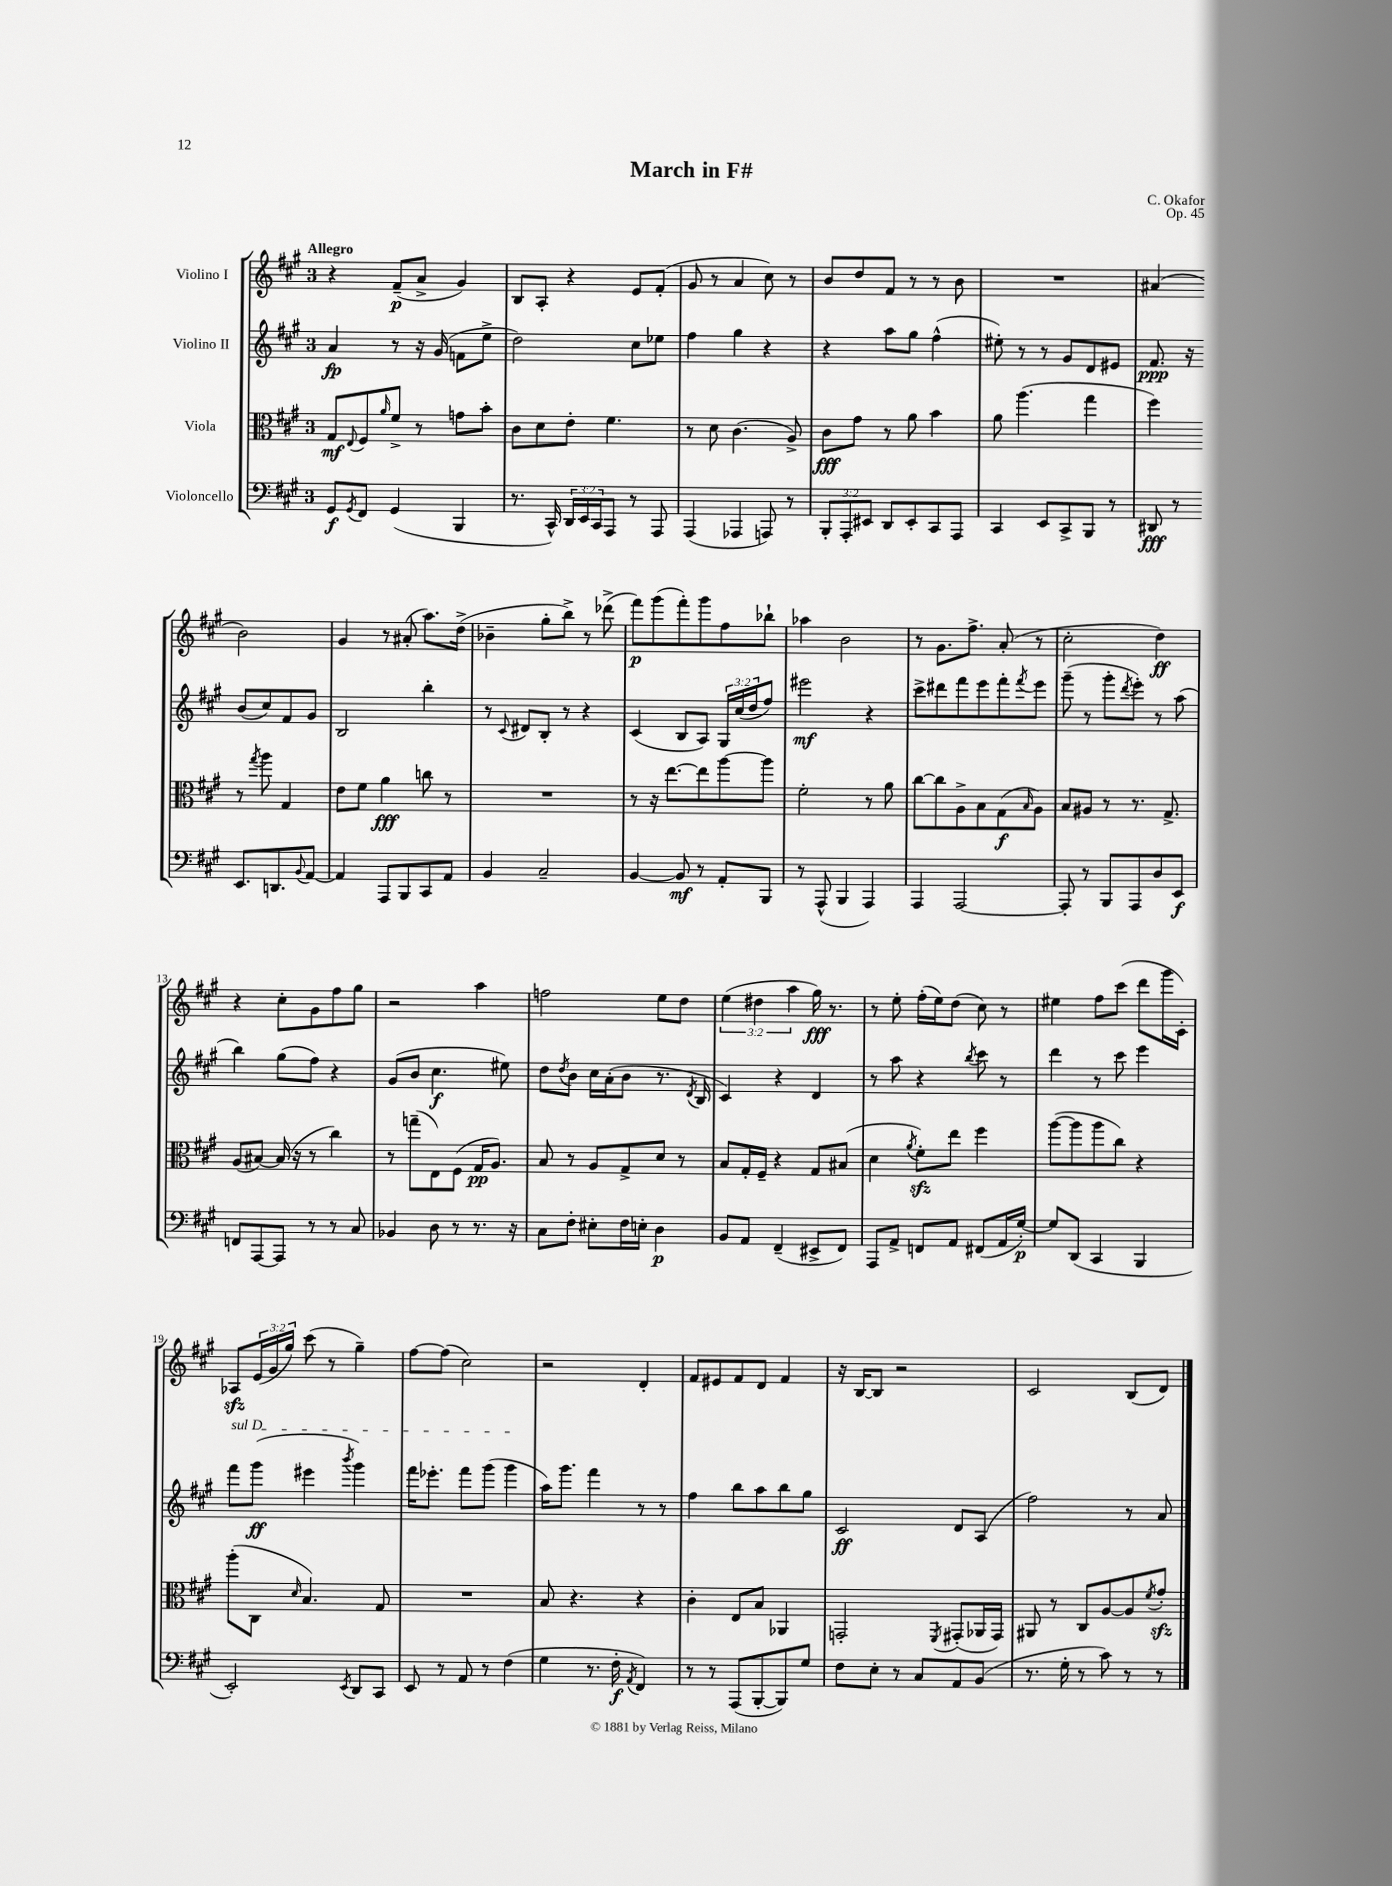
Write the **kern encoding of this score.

**kern	**dynam	**kern	**dynam	**kern	**dynam	**kern	**dynam
*part4	*part4	*part3	*part3	*part2	*part2	*part1	*part1
*staff4	*staff4	*staff3	*staff3	*staff2	*staff2	*staff1	*staff1
*I"Violoncello	*	*I"Viola	*	*I"Violino II	*	*I"Violino I	*
*clefF4	*	*clefC3	*	*clefG2	*	*clefG2	*
*k[f#c#g#]	*	*k[f#c#g#]	*	*k[f#c#g#]	*	*k[f#c#g#]	*
*M3/4	*	*M3/4	*	*M3/4	*	*M3/4	*
=1	=1	=1	=1	=1	=1	=1	=1
!	!	!	!	!	!	!LO:TX:a:B:t=Allegro	!
8GG#/L	f	8G#/L	mf	4a/	fp	4r	.
8qGG#/	.	8qqE/	.	.	.	.	.
8FF#/J	.	8F#/	.	.	.	.	.
.	.	16qqa/	.	.	.	.	.
(4GG#/	.	8f#^/J	.	8r	.	(8f#~/L	p
.	.	8r	.	16r	.	8a^/J	.
.	.	.	.	(16g#/	.	.	.
4BBB/	.	8gn\L	.	8fn\L	.	4g#/)	.
.	.	8b'\J	.	8ee^\J	.	.	.
=2	=2	=2	=2	=2	=2	=2	=2
8.r	.	8c#\L	.	2dd\)	.	8B/L	.
.	.	8d\	.	.	.	8A'/J	.
16CC#^^/)	.	.	.	.	.	.	.
24DD/LL	.	8e'\J	.	.	.	4r	.
24EE/	.	.	.	.	.	.	.
24CC#/J	.	.	.	.	.	.	.
8AAA/J	.	4.f#\	.	.	.	.	.
8r	.	.	.	8cc#\L	.	8e/L	.
8AAA/	.	.	.	8ee-X\J	.	(8f#'/J	.
=3	=3	=3	=3	=3	=3	=3	=3
(4AAA/	.	8r	.	4ff#\	.	8g#/	.
.	.	8d\	.	.	.	8r	.
4AAA-X/	.	(4.c#\	.	4gg#\	.	4a/	.
8AAAn/)	.	.	.	4r	.	8cc#\)	.
8r	.	8A^/)	.	.	.	8r	.
=4	=4	=4	=4	=4	=4	=4	=4
12BBB'/L	.	8c#\L	fff	4r	.	8b/L	.
12AAA'/	.	.	.	.	.	.	.
.	.	8g#\J	.	.	.	8dd/	.
12EE#X/J	.	.	.	.	.	.	.
8DD/L	.	8r	.	8aa\L	.	8f#/J	.
8EE#'/	.	8a\	.	8gg#\J	.	8r	.
8CC#/	.	4b\	.	(4ff#^^\	.	8r	.
8AAA/J	.	.	.	.	.	8b\	.
=5	=5	=5	=5	=5	=5	=5	=5
4CC#/	.	8a\	.	8ee#X'\)	.	2.r	.
.	.	(4.aa\	.	8r	.	.	.
8EE/L	.	.	.	8r	.	.	.
8CC#^/	.	.	.	8g#/L	.	.	.
8BBB/J	.	4gg#\	.	8d/	.	.	.
8r	.	.	.	8e#X/J	.	.	.
=6	=6	=6	=6	=6	=6	=6	=6
8DD#X/	fff	4ff#\)	.	8.f#/	ppp	(4a#X/	.
8r	.	.	.	.	.	.	.
.	.	.	.	16r	.	.	.
8.EE/L	.	8r	.	(8b/L	.	2b\)	.
.	.	8qgg#/	.	.	.	.	.
.	.	8aa\	.	8cc#/)	.	.	.
8.DDn/	.	.	.	.	.	.	.
.	.	4G#/	.	8f#/	.	.	.
8qqBB/	.	.	.	.	.	.	.
[8AA/J	.	.	.	8g#/J	.	.	.
!!LO:LB:g=z
=7	=7	=7	=7	=7	=7	=7	=7
4AA/]	.	8e\L	.	2B/	.	4g#/	.
.	.	8f#\J	.	.	.	.	.
8AAA/L	.	4a\	fff	.	.	8r	.
8BBB/	.	.	.	.	.	(8a#X'/	.
8CC#/	.	8ccn\	.	4bb'\	.	8.aa\L)	.
8AA/J	.	8r	.	.	.	.	.
.	.	.	.	.	.	(16dd^\Jk	.
=8	=8	=8	=8	=8	=8	=8	=8
4BB/	.	2.r	.	8r	.	4b-X~\	.
.	.	.	.	8qqc#/	.	.	.
.	.	.	.	8d#X/L	.	.	.
2C#~/	.	.	.	8B'/J	.	8gg#'\L	.
.	.	.	.	8r	.	8bb^\J)	.
.	.	.	.	4r	.	8r	.
.	.	.	.	.	.	(8ddd-X^\	.
=9	=9	=9	=9	=9	=9	=9	=9
[4BB/	.	8r	.	(4c#/	.	8fff#\L)	p
.	.	16r	.	.	.	(8ggg#\	.
.	.	[8.ee\L	.	.	.	.	.
8BB/]	mf	.	.	8B/L	.	8fff#'\)	.
8r	.	8ee\]	.	8A/J)	.	8ggg#\	.
8AA'/L	.	[8aa\	.	24G#/LL	.	8ff#\	.
.	.	.	.	(24cc#/	.	.	.
.	.	.	.	24dd/J	.	.	.
8BBB/J	.	8aa\J]	.	8ff#/J)	.	8bb-X`\J	.
=10	=10	=10	=10	=10	=10	=10	=10
8r	.	2f#'\	.	2eee#X\	mf	4aa-X\	.
(8AAA^^/	.	.	.	.	.	.	.
4BBB/	.	.	.	.	.	2b\	.
4AAA/)	.	8r	.	4r	.	.	.
.	.	8a\	.	.	.	.	.
=11	=11	=11	=11	=11	=11	=11	=11
4AAA/	.	[8cc#\L	.	8ccc#^\L	.	8r	.
.	.	8cc#\]	.	8ddd#X\	.	8.g#\L	.
[2AAA/	.	8A^\	.	8fff#\	.	.	.
.	.	.	.	.	.	8.ff#^\J	.
.	.	8B\	.	8eee\	.	.	.
.	.	(8G#\	f	8fff#'\	.	(8a'/	.
.	.	16qqB/	.	8qfff#/	.	.	.
.	.	8A\J)	.	8eee\J	.	8r	.
=12	=12	=12	=12	=12	=12	=12	=12
8AAA'/]	.	8B/L	.	(8ggg#~\	.	2cc#'\	.
8r	.	8A#X/J	.	8r	.	.	.
8BBB/L	.	8r	.	8ggg#'\L	.	.	.
.	.	.	.	8qddd/	.	.	.
8AAA/	.	8.r	.	8eee'\J)	.	.	.
8D/	.	.	.	8r	.	4dd\)	ff
.	.	8.G#^/	.	.	.	.	.
8EE/J	f	.	.	(8aa\	.	.	.
!!LO:LB:g=z
=13	=13	=13	=13	=13	=13	=13	=13
8FFn/L	.	(8A/L	.	4bb\)	.	4r	.
[8AAA/	.	[8B#X/J)	.	.	.	.	.
8AAA/J]	.	(16B#/]	.	(8gg#\L	.	8cc#'\L	.
.	.	16r	.	.	.	.	.
8r	.	8r	.	8ff#\J)	.	8g#\	.
8r	.	4cc#\)	.	4r	.	8ff#\	.
8C#/	.	.	.	.	.	8gg#\J	.
=14	=14	=14	=14	=14	=14	=14	=14
4BB-X/	.	8r	.	(8g#/L	.	2r	.
.	.	(8ggn~\L	.	8b/J	.	.	.
8D\	.	8E\)	.	4.cc#\	f	.	.
8r	.	(8F#\J	.	.	.	.	.
8.r	.	16G#/KL	pp	.	.	4aa\	.
.	.	8.A/J)	.	.	.	.	.
.	.	.	.	8ee#X\)	.	.	.
16r	.	.	.	.	.	.	.
=15	=15	=15	=15	=15	=15	=15	=15
8C#\L	.	8B/	.	8dd\L	.	2ffn\	.
.	.	.	.	8qdd/	.	.	.
8F#'\J	.	8r	.	8b\J	.	.	.
8E#X'\L	.	8A/L	.	16cc#\LL	.	.	.
.	.	.	.	(16a'\J	.	.	.
16F#\L	.	8G#^/	.	8b\J	.	.	.
16En'\JJ	.	.	.	.	.	.	.
4D\	p	8d/J	.	8.r	.	8ee\L	.
.	.	8r	.	.	.	8dd\J	.
.	.	.	.	8qd/	.	.	.
.	.	.	.	16B/	.	.	.
=16	=16	=16	=16	=16	=16	=16	=16
8BB/L	.	8B/L	.	4c#/)	.	(6ee\	.
8AA/J	.	16G#'/L	.	.	.	.	.
.	.	.	.	.	.	6dd#X\	.
.	.	16F#~/JJ	.	.	.	.	.
(4FF#~/	.	4r	.	4r	.	.	.
.	.	.	.	.	.	6aa\	.
8EE#X^/L	.	8G#/L	.	4d/	.	16gg#\)	fff
.	.	.	.	.	.	8.r	.
8FF#/J)	.	(8B#X/J	.	.	.	.	.
=17	=17	=17	=17	=17	=17	=17	=17
8AAA/L	.	4d\	.	8r	.	8r	.
8AA^/J	.	.	.	8aa\	.	8ee'\	.
.	.	8qa/	.	.	.	.	.
8FFn/L	.	8f#zz'\L)	.	4r	.	(16ff#'\LL	.
.	.	.	.	.	.	16ee\J)	.
8AA/J	.	8ee\J	.	.	.	(8dd\J	.
.	.	.	.	8qbb/	.	.	.
(8FF#X/L	.	4ff#\	.	8ccc#\	.	8cc#\)	.
16AA/L	.	.	.	8r	.	8r	.
[16G#'/JJ)	p	.	.	.	.	.	.
=18	=18	=18	=18	=18	=18	=18	=18
8G#/L]	.	([8aa\L	.	4ddd\	.	4ee#X\	.
(8DD/J	.	8aa\]	.	.	.	.	.
4CC#/	.	8aa\	.	8r	.	8ff#\L	.
.	.	8cc#\J)	.	8ccc#\	.	(8ccc#\J	.
4BBB/	.	4r	.	4eee\	.	8ddd\L	.
.	.	.	.	.	.	16ggg#\L	.
.	.	.	.	.	.	16c#'\JJ)	.
!!LO:LB:g=z
=19	=19	=19	=19	=19	=19	=19	=19
!	!	!	!	!LO:TX:a:i:t=sul D	!	!	!
2EE'/)	.	(8aa'\L	.	8fff#\L	.	8A-Xzz/L	.
.	.	8C#\J	.	(8ggg#\J	ff	(24e/L	.
.	.	.	.	.	.	24g#/	.
.	.	.	.	.	.	24gg#/JJ)	.
.	.	16qqd/	.	.	.	.	.
.	.	4.B/)	.	4eee#X\	.	(8ccc#\	.
.	.	.	.	.	.	8r	.
8qEE/	.	.	.	8qbbb/	.	.	.
8DD/L	.	.	.	4ggg#\)	.	4gg#~\)	.
8CC#/J	.	8G#/	.	.	.	.	.
=20	=20	=20	=20	=20	=20	=20	=20
8EE/	.	2.r	.	16fff#\KL	.	[8ff#\L	.
.	.	.	.	8.eee-X'\J	.	.	.
8r	.	.	.	.	.	(8ff#\J]	.
8AA/	.	.	.	8fff#\L	.	2cc#\)	.
8r	.	.	.	(8ggg#\J	.	.	.
(4F#\	.	.	.	4ggg#\	.	.	.
=21	=21	=21	=21	=21	=21	=21	=21
4G#\	.	8B/	.	16aa\KL)	.	2r	.
.	.	.	.	8.ggg#\J	.	.	.
.	.	4.r	.	.	.	.	.
8.r	.	.	.	4fff#\	.	.	.
16F#'\	f	.	.	.	.	.	.
8qAA/	.	.	.	.	.	.	.
4FF#/)	.	4r	.	8r	.	4d'/	.
.	.	.	.	8r	.	.	.
=22	=22	=22	=22	=22	=22	=22	=22
8r	.	4c#'\	.	4ff#\	.	8f#/L	.
8r	.	.	.	.	.	8e#X/	.
(8AAA/L	.	8E/L	.	8bb\L	.	8f#/	.
[8BBB'/	.	8B/J	.	8aa\	.	8d/J	.
8BBB/])	.	4AA-X/	.	8bb\	.	4f#/	.
8G#/J	.	.	.	8gg#\J	.	.	.
=23	=23	=23	=23	=23	=23	=23	=23
8F#\L	.	2GGn'/	.	2c#/	ff	16r	.
.	.	.	.	.	.	[16B/KL	.
8E'\J	.	.	.	.	.	8B/J]	.
8r	.	.	.	.	.	2r	.
8C#/L	.	.	.	.	.	.	.
.	.	8qFF#/	.	.	.	.	.
8AA/	.	(8GG#X'/L	.	8d/L	.	.	.
(8BB/J	.	16AA-X/L	.	(8A/J	.	.	.
.	.	16GG#/JJ)	.	.	.	.	.
=24	=24	=24	=24	=24	=24	=24	=24
8.r	.	8AA#X/	.	2ff#\)	.	2c#/	.
.	.	8r	.	.	.	.	.
16G#'\	.	.	.	.	.	.	.
8r	.	8C#/L	.	.	.	.	.
8c#\)	.	[8A/	.	.	.	.	.
8r	.	8A/]	.	8r	.	(8B/L	.
.	.	8qf#/	.	.	.	.	.
8r	.	8g#zz'/J	.	8a/	.	8d/J)	.
==	==	==	==	==	==	==	==
*-	*-	*-	*-	*-	*-	*-	*-
